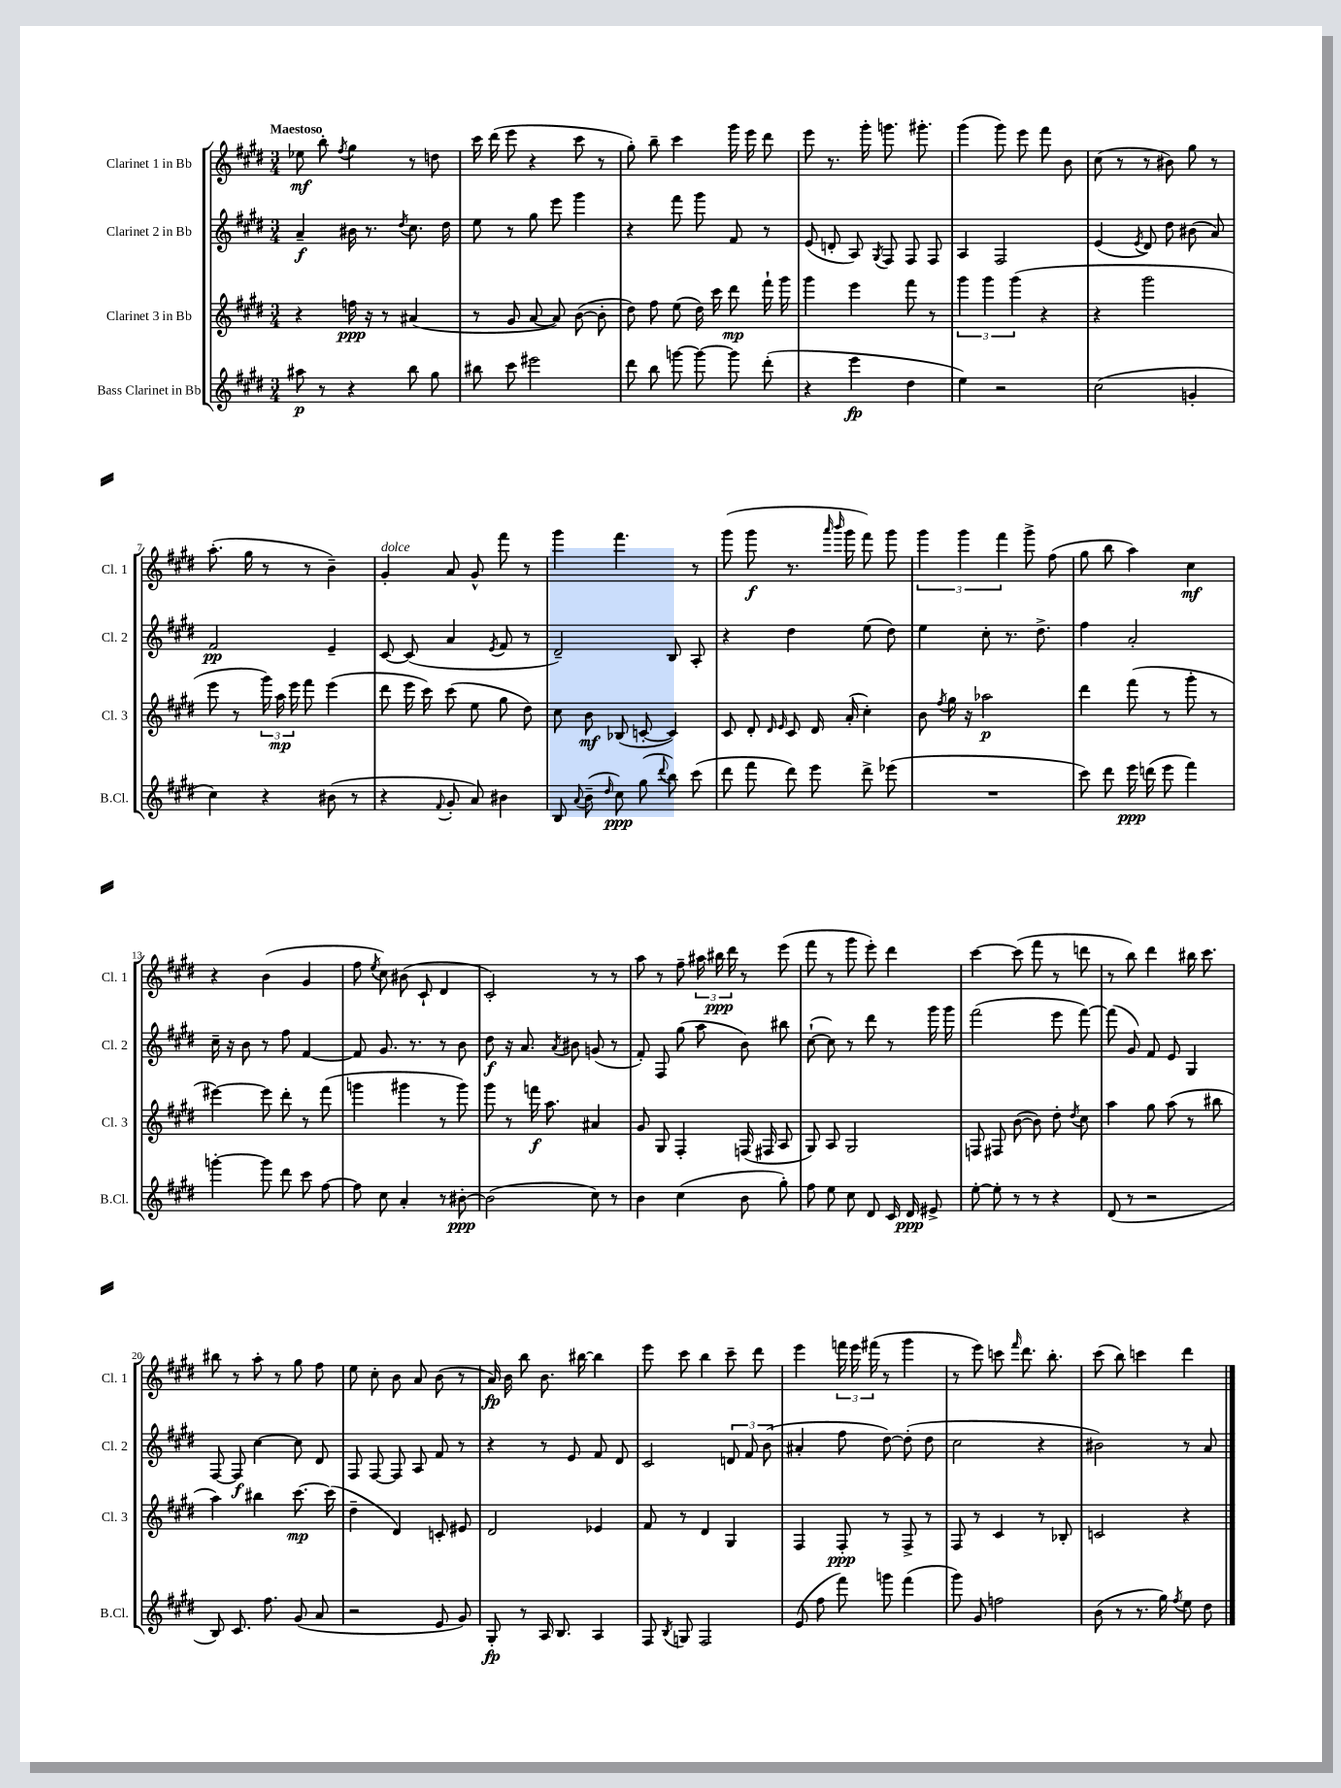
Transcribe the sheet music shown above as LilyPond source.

<<
\new StaffGroup <<
\new Staff = "s0" \with { instrumentName = "Clarinet 1 in Bb" shortInstrumentName = "Cl. 1" } {
    \clef treble \key e \major \numericTimeSignature \time 3/4 \tempo "Maestoso"
    \autoBeamOff ees''8\mf b''8-. \acciaccatura { fis''8 } gis''4 r8 d''8 |
    cis'''16 dis'''16( e'''8 r4 cis'''8 r8 |
    gis''8-.) b''8-- cis'''4 gis'''16 e'''16 dis'''8 |
    e'''8 r8. gis'''16-. g'''8. gis'''8.-. |
    gis'''4( gis'''8) e'''8 fis'''8 b'8 |
    cis''8( r8 r8 bis'8) gis''8 r8 |
    a''8.-.( gis''16 r8 r8 b'4--) |
    gis'4-.^\markup { \italic "dolce" } a'8 gis'8-^ fis'''8 r8 |
    gis'''4 fis'''4. r8 |
    gis'''8( gis'''8\f r8. \grace { a'''16 b'''16 } gis'''16 fis'''8) gis'''8 |
    \tuplet 3/2 { gis'''4 gis'''4 fis'''4 } gis'''8-> fis''8( |
    gis''8 b''8 a''4) cis''4\mf |
    r4 b'4( gis'4 |
    fis''8 \acciaccatura { e''8 } cis''8) bis'8( cis'8-! dis'4 |
    cis'2-.) r8 r8 |
    a''8 r8 fis''8-- \tuplet 3/2 { ais''16 bis''16\ppp dis'''16 } r8 e'''8( |
    fis'''8 r8 gis'''8 e'''8-.) dis'''4 |
    cis'''4~ cis'''8( fis'''8 r8 d'''8 |
    r8 b''8) dis'''4 bis''16 cis'''8. |
    bis''8 r8 a''8-. r8 gis''8 fis''8 |
    e''8 cis''8-. b'8 a'8 b'8( r8 |
    a'16\fp) b'16 b''8 b'8. bis''16~ bis''4 |
    e'''8 cis'''8 b''4 cis'''8-- dis'''8 |
    e'''4 \tuplet 3/2 { f'''16 e'''16 fis'''16( } r8 gis'''4 |
    r8 e'''8) c'''8 \grace { fis'''16 } dis'''8. b''8.-. |
    cis'''8( b''8) c'''4 dis'''4 \bar "|." |
}
\new Staff = "s1" \with { instrumentName = "Clarinet 2 in Bb" shortInstrumentName = "Cl. 2" } {
    \clef treble \key e \major \numericTimeSignature \time 3/4
    \autoBeamOff a'4--\f bis'16 r8. \acciaccatura { dis''8 } cis''8. dis''16 |
    e''8 r8 gis''8 e'''8 gis'''4 |
    r4 fis'''8 gis'''8 fis'8 r8 |
    e'8( d'8-. a8) \acciaccatura { gis8 } fis8 fis8 fis8 |
    a4 fis2 |
    e'4( \acciaccatura { e'8 } dis'8) dis''8 bis'8( a'8) |
    fis'2\pp e'4-- |
    cis'8~ cis'8( a'4 \acciaccatura { e'8 } fis'8 r8 |
    dis'2--) b8 a8-. |
    r4 dis''4 e''8( dis''8) |
    e''4 cis''8-. r8. dis''8.-> |
    fis''4 a'2-. |
    cis''16-- r16 b'8 r8 fis''8 fis'4~ |
    fis'8 gis'8. r8. r8 b'8 |
    dis''8\f r16 a'8. \acciaccatura { a'8 } bis'8 g'8( r8 |
    fis'8-.) fis8 gis''8( a''8 b'8) bis''8 |
    cis''8~-!( cis''8) r8 dis'''8 r8 gis'''16 gis'''16 |
    fis'''2( e'''8 fis'''8~) |
    fis'''8( gis'8) fis'8 e'8 gis4 |
    fis8~ fis8\f cis''4~ cis''8 dis'8 |
    fis8 fis8~ fis8 a8 fis'8 r8 |
    r4 r8 e'8 fis'8 dis'8 |
    cis'2 \tuplet 3/2 { d'8 fis'8 b'8( } |
    ais'4-. fis''8 dis''8~) dis''8-.( dis''8 |
    cis''2 r4 |
    bis'2) r8 a'8 \bar "|." |
}
\new Staff = "s2" \with { instrumentName = "Clarinet 3 in Bb" shortInstrumentName = "Cl. 3" } {
    \clef treble \key e \major \numericTimeSignature \time 3/4
    \autoBeamOff r4 f''16\ppp r16 r8 ais'4( |
    r8 gis'8 a'8~ a'8) b'8~( b'8-. |
    dis''8) fis''8 e''8( dis''16) cis'''16 dis'''8\mp fis'''16-! gis'''16 |
    gis'''4 e'''4 fis'''8 r8 |
    \tuplet 3/2 { gis'''4 gis'''4 gis'''4( } r4 |
    r4 gis'''2 |
    e'''8 r8 \tuplet 3/2 { gis'''16) a''16\mp e'''16 } fis'''8 e'''4( |
    dis'''8 e'''16 cis'''16) cis'''8( e''8 gis''8 dis''8) |
    cis''8 b'8\mf bes8( c'8~-. c'4) |
    cis'8 dis'8-. \grace { dis'16 e'16 } cis'8 dis'16 a'16-.( cis''4-.) |
    b'8 \acciaccatura { fis''8 } gis''16 r16 aes''2\p |
    dis'''4 fis'''8( r8 gis'''8-. r8 |
    eis'''4~) eis'''8 dis'''8-. r8 fis'''8( |
    g'''4 gis'''4 r8 gis'''8) |
    gis'''8 r8 f'''16\f a''8. ais'4 |
    gis'8 gis8 fis4-. f16( fis16 a8 |
    gis8) a8 gis2 |
    f8 fis8 b'8~( b'8) dis''8-. \acciaccatura { dis''8 } cis''8 |
    a''4 gis''8 a''8( r8 bis''8 |
    a''4) bis''4 cis'''8.~\mp cis'''16( |
    dis''4-- dis'4) c'8-. eis'8 |
    dis'2 ees'4 |
    fis'8 r8 dis'4 gis4 |
    fis4 fis8-.\ppp r8 fis8-> r8 |
    fis8 r8 cis'4 r8 bes8-. |
    c'2 r4 \bar "|." |
}
\new Staff = "s3" \with { instrumentName = "Bass Clarinet in Bb" shortInstrumentName = "B.Cl." } {
    \clef treble \key e \major \numericTimeSignature \time 3/4
    \autoBeamOff ais''8\p r8 r4 b''8 gis''8 |
    bis''8 cis'''8 eis'''2 |
    dis'''8 b''8 g'''8~ g'''8~ g'''8 dis'''8-.( |
    r4 e'''4\fp dis''4 |
    e''4) r2 |
    cis''2( g'4-. |
    cis''4) r4 bis'8( r8 |
    r4 \appoggiatura { fis'8 } gis'8-. a'8) bis'4 |
    b8 \appoggiatura { a'8 } b'8--( \grace { dis''16 } cis''8\ppp) gis''8( \appoggiatura { dis'''8 } b''8) cis'''8( |
    dis'''8 fis'''8 dis'''8) e'''8 dis'''8-> ees'''8( |
    R2. |
    cis'''8) dis'''8 e'''16\ppp d'''16( e'''8 fis'''4) |
    g'''4~-. g'''8 dis'''8 cis'''8 fis''8~ |
    fis''8 cis''8 a'4-. r8 bis'8~-.\ppp |
    bis'2( cis''8) r8 |
    b'4 cis''4( b'8 gis''8-.) |
    fis''8 e''8 cis''8 dis'8 cis'16 dis'16\ppp eis'8-> |
    e''8~-. e''8-. r8 r8 r4 |
    dis'8( r8 r2 |
    b8) cis'8. fis''8. gis'8( a'8 |
    r2 e'8 gis'8) |
    gis8-.\fp r8 a16 b8. a4 |
    fis8 \acciaccatura { b8 } g8 fis2 |
    e'8( fis''8 fis'''8) g'''8 fis'''4( |
    gis'''8) gis'8 f''2 |
    b'8( r8 r8. gis''16) \acciaccatura { fis''8 } e''8 dis''8 \bar "|." |
}
>>
>>
